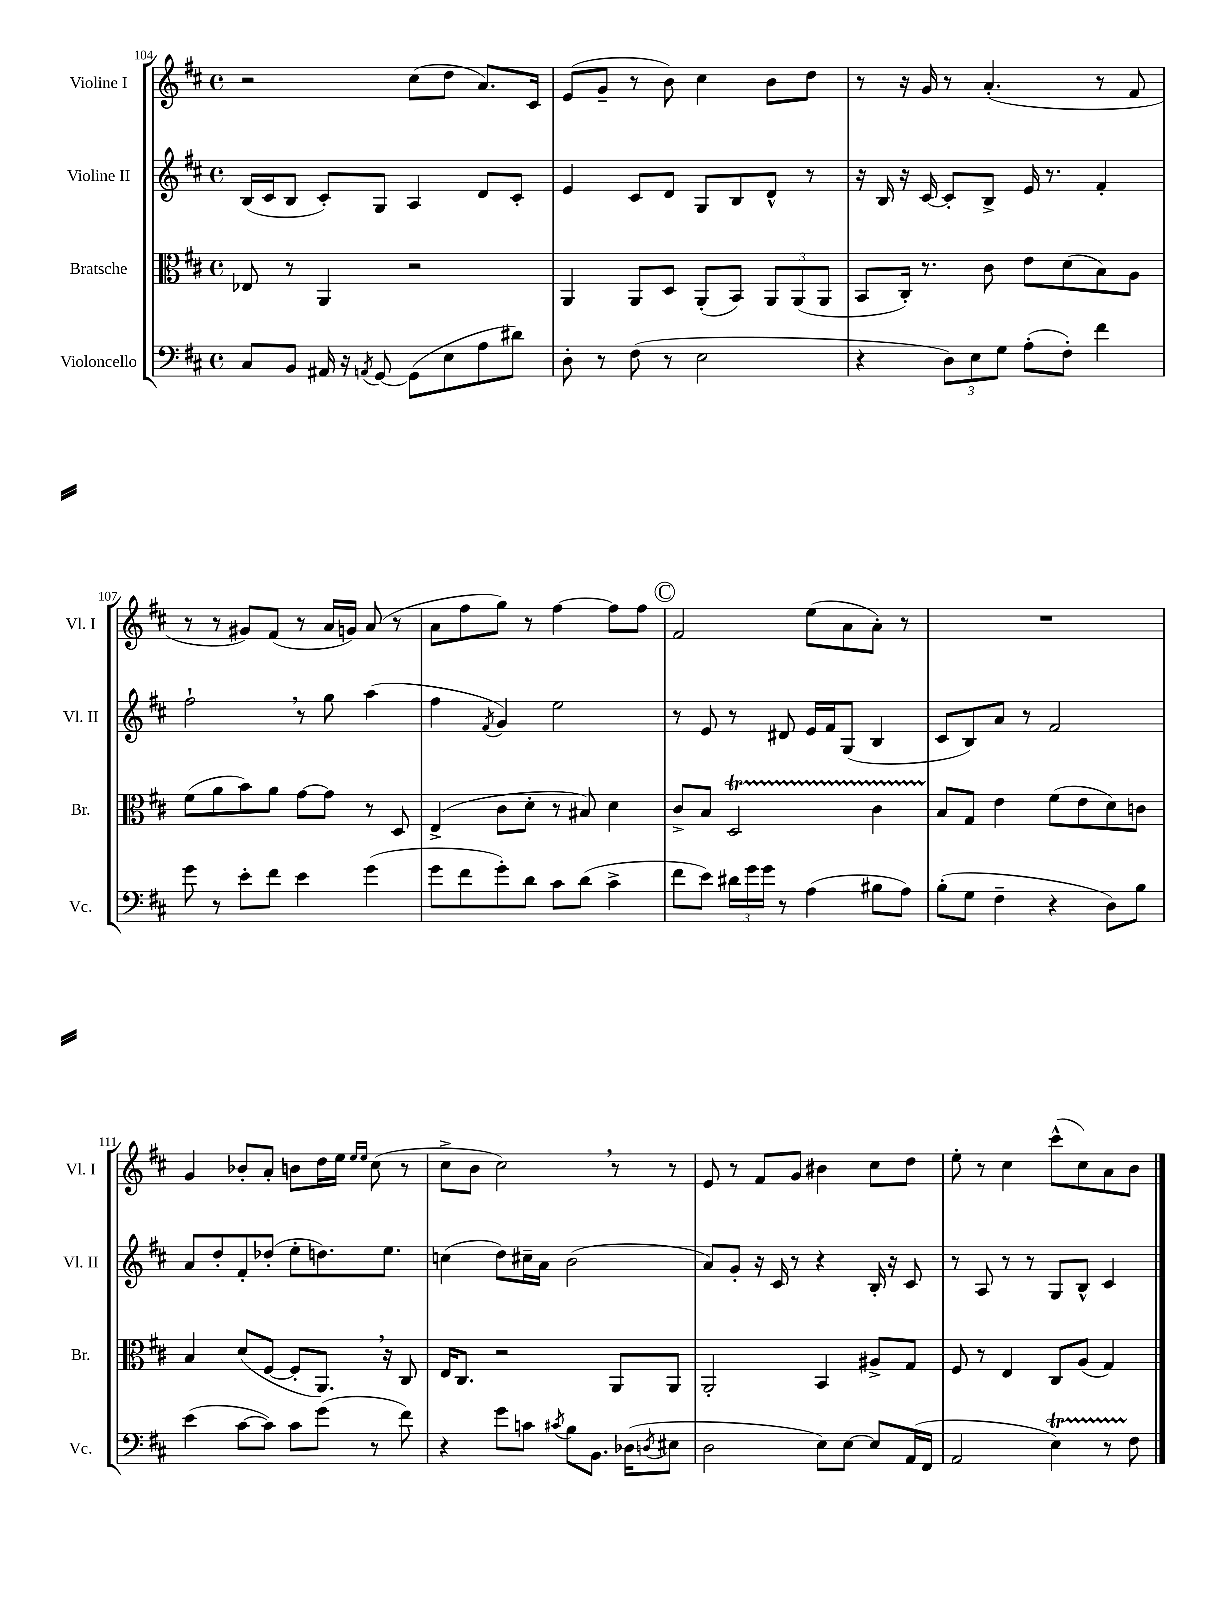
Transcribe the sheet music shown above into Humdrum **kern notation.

**kern	**kern	**kern	**kern
*part4	*part3	*part2	*part1
*staff4	*staff3	*staff2	*staff1
*I"Violoncello	*I"Bratsche	*I"Violine II	*I"Violine I
*I'Vc.	*I'Br.	*I'Vl. II	*I'Vl. I
*clefF4	*clefC3	*clefG2	*clefG2
*k[f#c#]	*k[f#c#]	*k[f#c#]	*k[f#c#]
*M4/4	*M4/4	*M4/4	*M4/4
*met(c)	*met(c)	*met(c)	*met(c)
=104	=104	=104	=104
8C#/L	8E-X/	(16B/LL	2r
.	.	16c#/J	.
8BB/J	8r	8B/J	.
16AA#X/	4AA/	8c#'/L)	.
16r	.	.	.
8qAAn/	.	.	.
[8GG/	.	8G/J	.
(8GG\L]	2r	4A/	(8cc#\L
8E\	.	.	8dd\J
8A\	.	8d/L	8.a/L)
8d#X\J)	.	8c#'/J	.
.	.	.	16c#/Jk
=105	=105	=105	=105
8D'\	4AA/	4e/	(8e/L
8r	.	.	8g~/J
(8F#\	8AA/L	8c#/L	8r
8r	8D/J	8d/J	8b\)
2E\	(8AA'/L	8G/L	4cc#\
.	8BB/J)	8B/	.
.	12AA/L	8d^^/J	8b\L
.	(12AA/	.	.
.	.	8r	8dd\J
.	12AA/J	.	.
=106	=106	=106	=106
4r	8BB/L	16r	8r
.	.	16B/	.
.	16C#'/Jk)	16r	16r
.	8.r	[16c#/	16g/
12D\L)	.	8c#'/L]	8r
12E\	.	.	.
.	8c#\	8B^/J	(4.a'/
12G\J	.	.	.
(8A'\L	8e\L	16e/	.
.	.	8.r	.
8F#'\J)	(8d\	.	.
4f#\	8B\)	4f#'/	8r
.	8A\J	.	8f#/
!!LO:LB:g=z
=107	=107	=107	=107
8g\	(8f#\L	2ff#`,\	8r
8r	8a\	.	8r
8e'\L	8b\)	.	8g#X/L)
8f#\J	8a\J	.	(8f#/J
4e\	[8g\L	8r	8r
.	8g\J]	8gg\	16a/LL
.	.	.	16gn/JJ)
(4g\	8r	(4aa\	(8a/
.	8D/	.	8r
=108	=108	=108	=108
8g\L	(4E^/	4ff#\	8a\L
8f#\	.	.	8ff#\
.	.	8qf#/	.
8g'\)	8c#\L	4g/)	8gg\J)
8d\J	8d'\J	.	8r
8c#\L	8r	2ee\	[4ff#\
(8d\J	8B#X/)	.	.
4c#^\	4d\	.	8ff#\L]
.	.	.	8ff#\J
!!LO:REH:place=s1:t=C
=109	=109	=109	=109
8f#\L	8c#^/L	8r	2f#/
8e\J)	8B/J	8e/	.
24d#X\LL	2DT/	8r	.
24g\	.	.	.
24g\JJ	.	.	.
8r	.	8d#X/	.
(4A\	.	16e/LL	(8ee\L
.	.	16f#/J	.
.	.	(8G/J	8a\
8B#X\L	4c#TTT\	4B/	8a'\J)
8A\J)	.	.	8r
=110	=110	=110	=110
(8B'\L	8B/L	8c#/L	1r
8G\J	8G/J	8B/)	.
4F#~\	4e\	8a/J	.
.	.	8r	.
4r	(8f#\L	2f#/	.
.	8e\	.	.
8D\L)	8d\)	.	.
8B\J	8cn\J	.	.
!!LO:LB:g=z
=111	=111	=111	=111
(4e\	4B/	8a/L	4g/
.	.	8dd'/	.
[8c#\L	(8d/L	8f#'/	8b-X'/L
8c#\J])	[8F#/J	(8dd-X'/J	8a'/J
8c#\L	8F#'/L]	8ee'\L	8bn\L
(8g\J	8.AA,/J)	8.ddn\)	16dd\L
.	.	.	16ee\JJ
.	.	.	16qqee/LL
.	.	.	16qqee/JJ
8r	.	.	(8cc#\
.	16r	8.ee\J	.
8f#\)	8C#/	.	8r
=112	=112	=112	=112
4r	16E/KL	(4ccn\	8cc#^\L
.	8.C#/J	.	.
.	.	.	8b\J
8g\L	2r	8dd\L)	2cc#,\)
8cn\J	.	16cc#X~\L	.
.	.	16a\JJ	.
8qc#X/	.	.	.
8B\L	.	(2b\	.
8.BB\J	.	.	.
.	8AA/L	.	8r
(16D-X\KL	.	.	.
8qDn/	.	.	.
8E#X\J	8AA/J	.	8r
=113	=113	=113	=113
2D\	2AA'/	8a/L)	8e/
.	.	8g'/J	8r
.	.	16r	8f#/L
.	.	16c#/	.
.	.	8r	8g/J
8E\L)	4BB/	4r	4b#X\
[8E\J	.	.	.
8E/L]	8A#X^/L	16B'/	8cc#\L
.	.	16r	.
(16AA/L	8G/J	8c#/	8dd\J
16FF#/JJ	.	.	.
=114	=114	=114	=114
2AA/	8F#/	8r	8ee'\
.	8r	8A/	8r
.	4E/	8r	4cc#\
.	.	8r	.
4ET\)	8C#/L	8G/L	(8ccc#^^\L
.	(8A/J	8B^^/J	8cc#\)
8r	4G/)	4c#/	8a\
8F#\	.	.	8b\J
==	==	==	==
*-	*-	*-	*-
